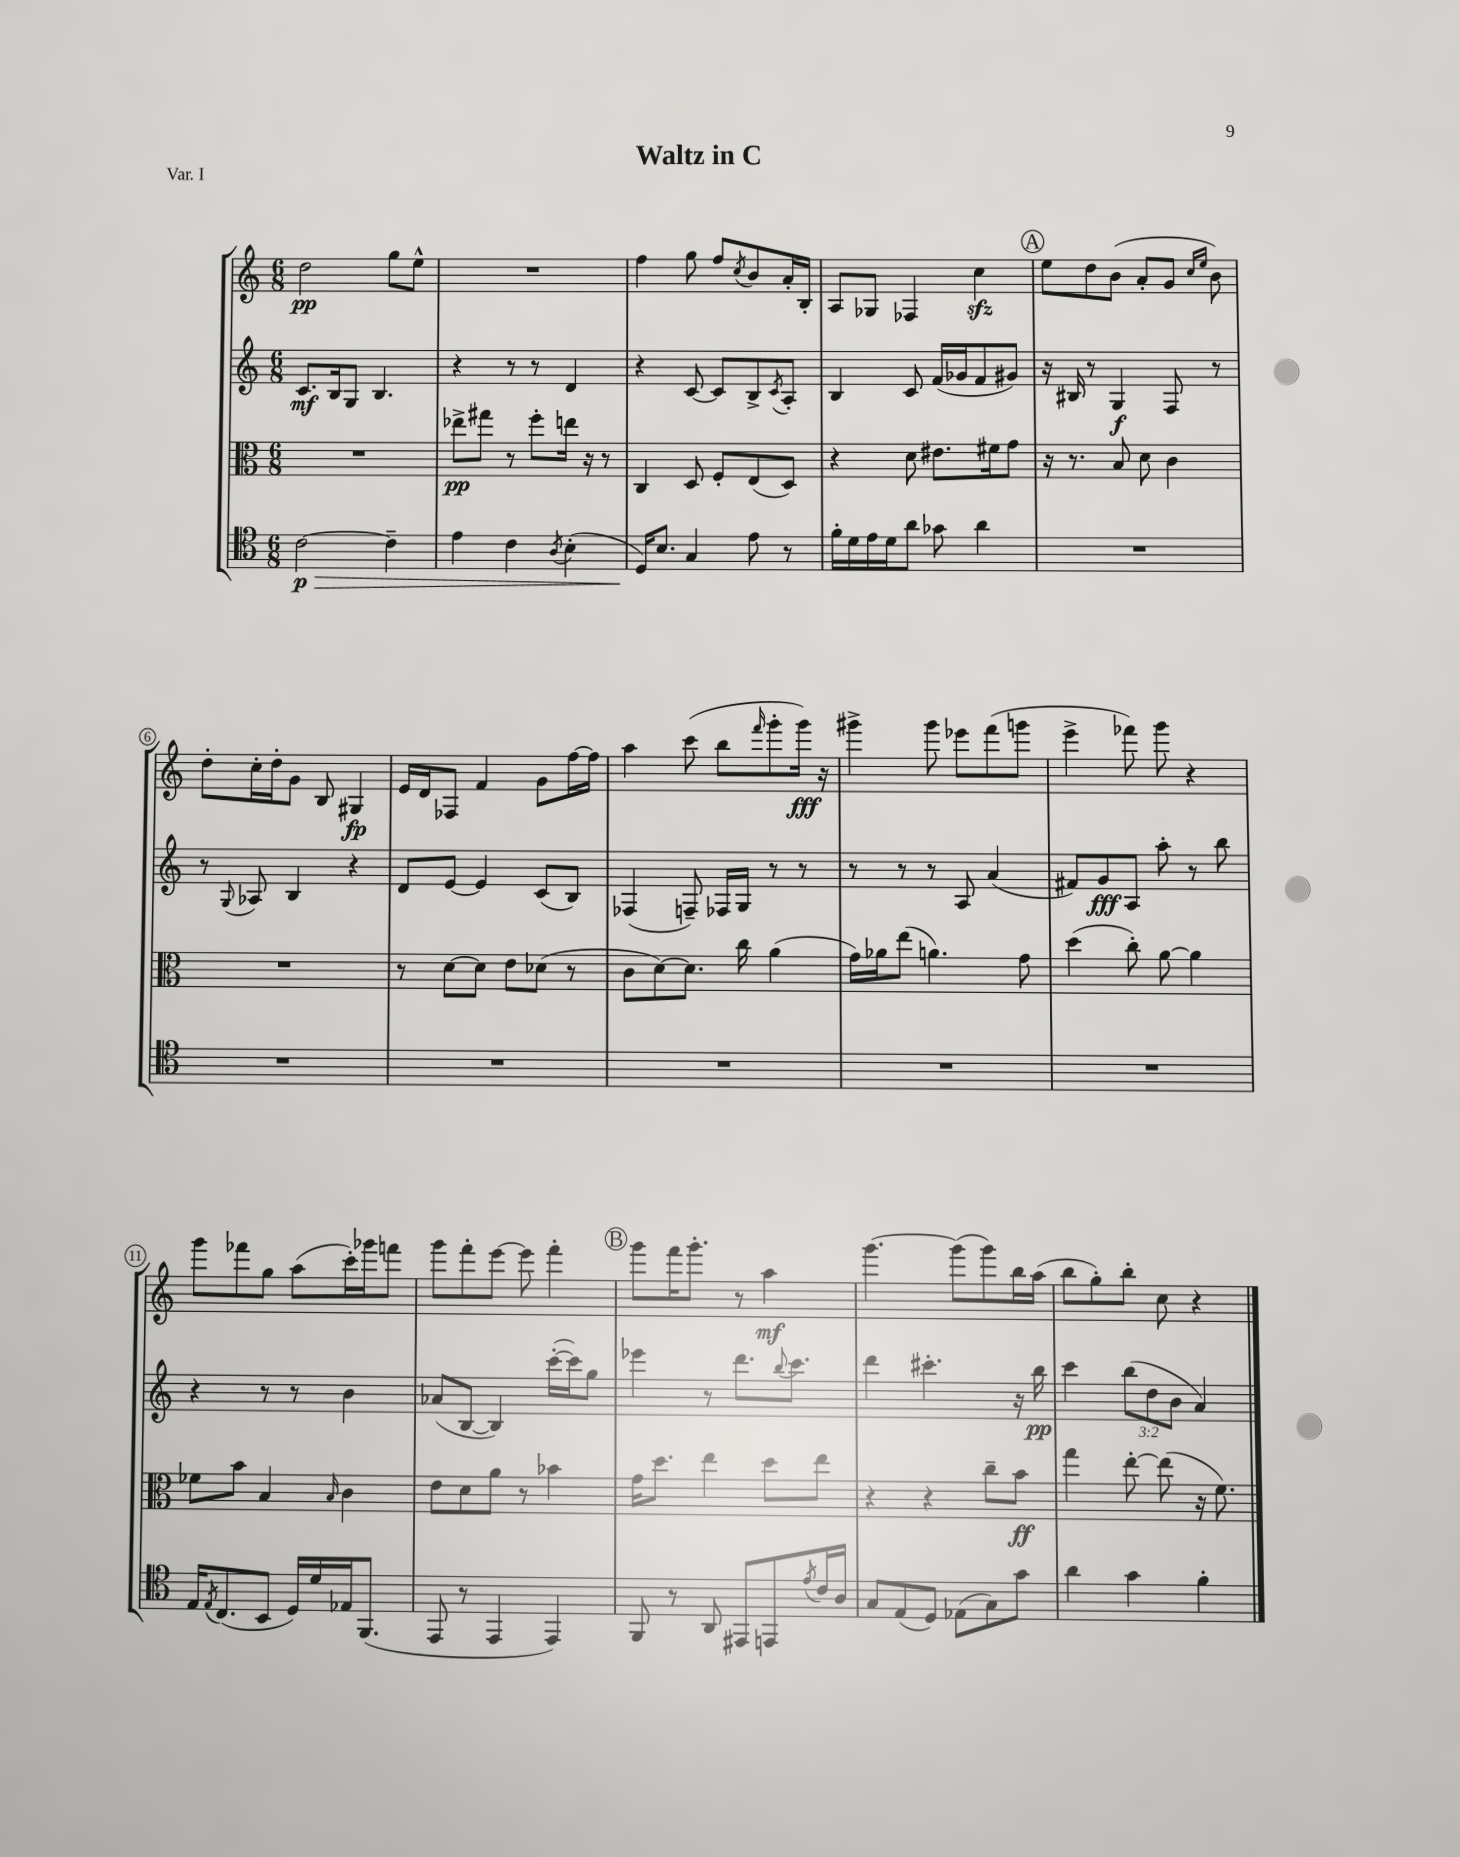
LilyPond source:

\header { title = "Waltz in C" piece = "Var. I" }
<<
\new StaffGroup <<
\new Staff = "s0" {
    \clef treble \key c \major \numericTimeSignature \time 6/8
    d''2\pp g''8 e''8-^ |
    R2. |
    f''4 g''8 f''8 \acciaccatura { c''8 } b'8 a'16-. b16-. |
    a8 ges8 fes4 c''4\sfz |
    \mark \markup { \circle "A" } e''8 d''8 b'8( a'8-. g'8 \grace { c''16 e''16 } b'8) |
    d''8-. c''16-. d''16-. g'8 b8 gis4\fp |
    e'16 d'16 fes8 f'4 g'8 f''16~ f''16 |
    a''4 c'''8( b''8 \grace { f'''16 } g'''8-. g'''16\fff) r16 |
    gis'''4-> gis'''8 ees'''8 f'''8( g'''8 |
    e'''4-> fes'''8) g'''8 r4 |
    g'''8 fes'''8 g''8 a''8( c'''16-.) ges'''16 f'''8 |
    g'''8 f'''8-. e'''8~ e'''8 f'''4-. |
    \mark \markup { \circle "B" } g'''8 f'''16 g'''8.-. r8 a''4\mf |
    g'''4.~ g'''8( g'''8) b''16 a''16( |
    b''8 g''8-.) b''8-. c''8 r4 \bar "|." |
}
\new Staff = "s1" {
    \clef treble \key c \major \numericTimeSignature \time 6/8 \override Staff.TupletNumber.text = #tuplet-number::calc-fraction-text
    c'8.\mf b16 g8 b4. |
    r4 r8 r8 d'4 |
    r4 c'8~ c'8 b8-> \acciaccatura { c'8 } a8-. |
    b4 c'8 f'16( ges'16 f'8 gis'8) |
    \mark \markup { \circle "A" } r16 bis16 r8 g4\f f8 r8 |
    r8 \appoggiatura { g8 } aes8 b4 r4 |
    d'8 e'8~ e'4 c'8( b8) |
    fes4( f8--) fes16 g16 r8 r8 |
    r8 r8 r8 a8 a'4( |
    fis'8) g'8\fff a8 a''8-. r8 b''8 |
    r4 r8 r8 b'4 |
    aes'8( b8~ b4) c'''16~-.( c'''16) g''8 |
    \mark \markup { \circle "B" } ees'''4 r8 d'''8. \appoggiatura { b''8 } c'''8. |
    d'''4 cis'''4.-. r16 b''16\pp |
    c'''4 \tuplet 3/2 { b''8( d''8 b'8 } a'4) \bar "|." |
}
\new Staff = "s2" {
    \clef alto \key c \major \numericTimeSignature \time 6/8
    R2. |
    ees''8->\pp gis''8 r8 f''8-. e''16 r16 r8 |
    c4 d8 f8-. e8( d8) |
    r4 d'8 eis'8. fis'16 g'8 |
    \mark \markup { \circle "A" } r16 r8. b8 d'8 c'4 |
    R2. |
    r8 d'8~ d'8 e'8 des'8( r8 |
    c'8 d'8~) d'8. c''16 a'4( |
    g'16) aes'16 e''8( a'4.) g'8 |
    d''4( c''8-.) a'8~ a'4 |
    fes'8 b'8 b4 \grace { b16 } c'4 |
    e'8 d'8 a'8 r8 bes'4 |
    \mark \markup { \circle "B" } g'16 d''8. e''4 d''8 e''8 |
    r4 r4 c''8-- b'8\ff |
    g''4 e''8~-. e''8( r16 f'8.) \bar "|." |
}
\new Staff = "s3" {
    \clef tenor \key c \major \numericTimeSignature \time 6/8
    c'2~\p\> c'4-- |
    e'4 c'4 \acciaccatura { a8 } b4-.( |
    d16\!) b8. g4 e'8 r8 |
    f'16-. d'16 e'16 d'16 a'8 ges'8 a'4 |
    \mark \markup { \circle "A" } R2. |
    R2. |
    R2. |
    R2. |
    R2. |
    R2. |
    e16 \acciaccatura { e8 } c8.( b,8 d16) d'16 ees16 f,8.( |
    e,8 r8 e,4 e,4) |
    \mark \markup { \circle "B" } f,8 r8 a,8 eis,8 e,8 \acciaccatura { e'8 } c'16 a16 |
    g8 e8( d8) ees8( g8) g'8 |
    a'4 g'4 f'4-. \bar "|." |
}
>>
>>
\layout { \context { \Score \override BarNumber.stencil = #(make-stencil-circler 0.1 0.3 ly:text-interface::print) } }
